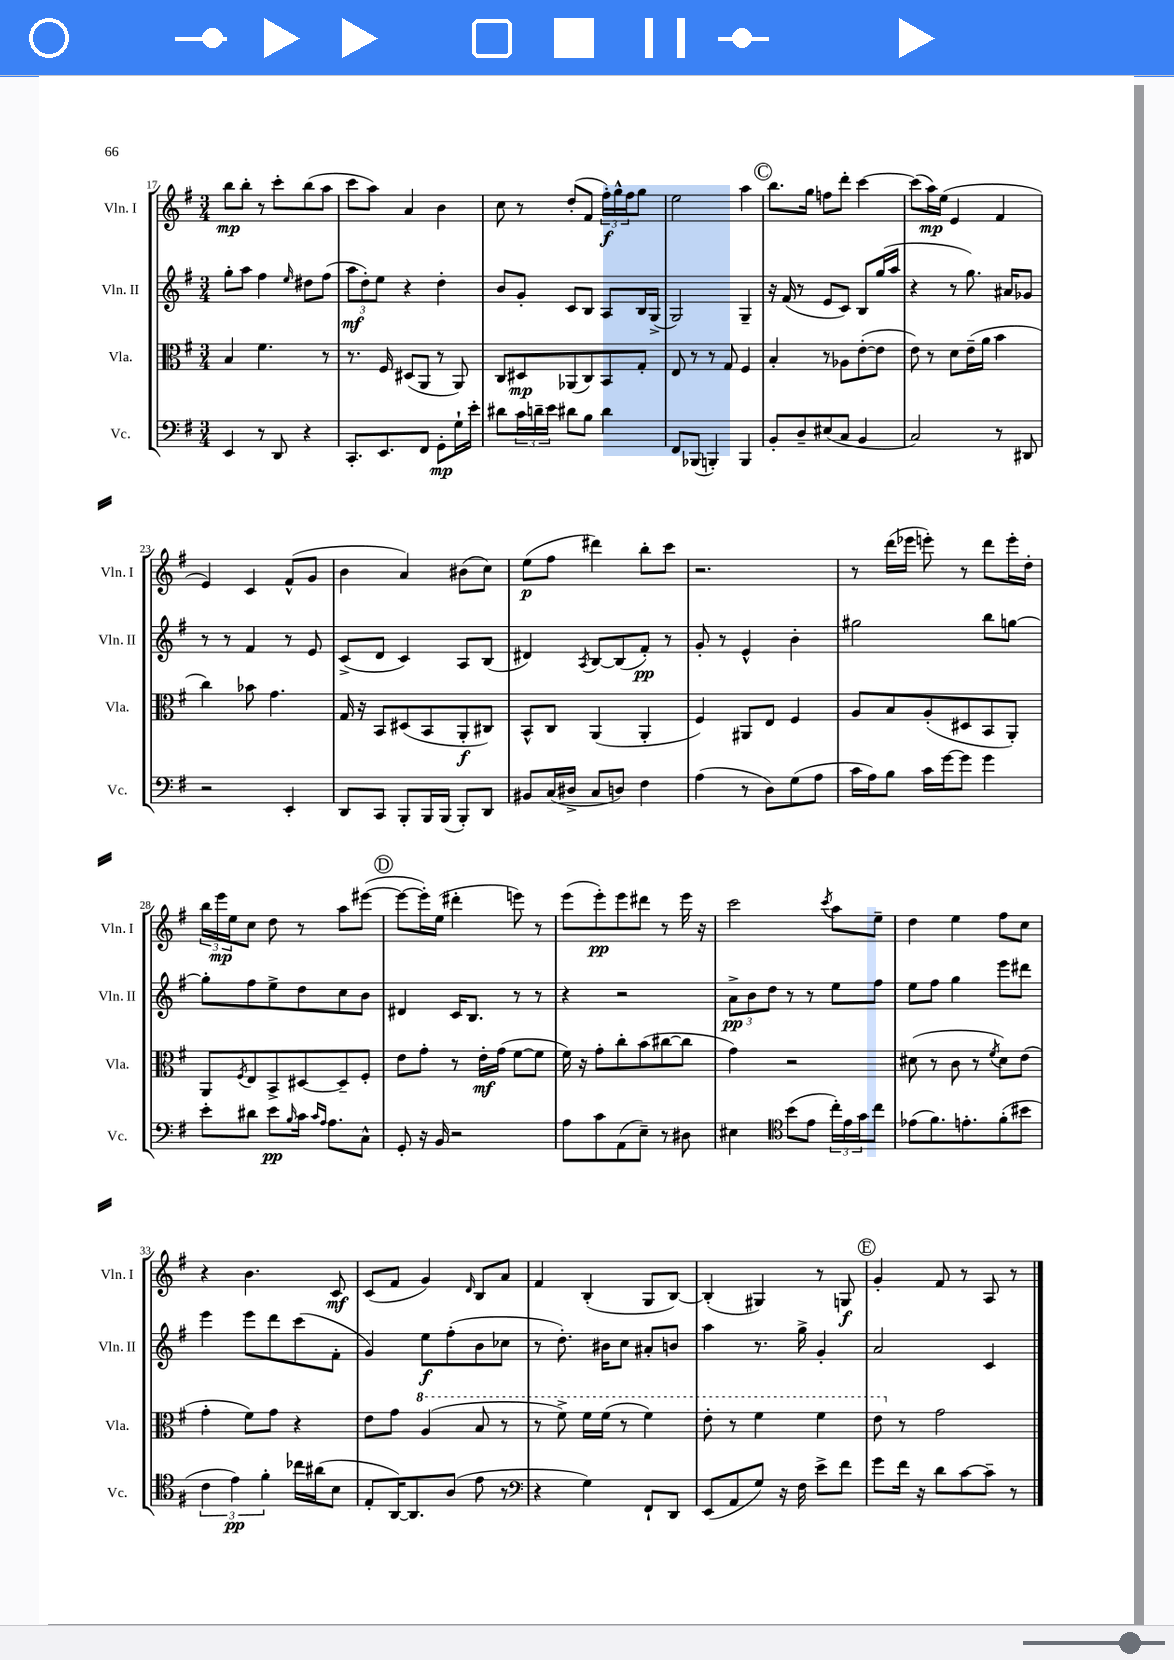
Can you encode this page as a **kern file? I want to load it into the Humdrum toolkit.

**kern	**kern	**kern	**kern
*staff4	*staff3	*staff2	*staff1
*clefF4	*clefC3	*clefG2	*clefG2
*k[f#]	*k[f#]	*k[f#]	*k[f#]
*M3/4	*M3/4	*M3/4	*M3/4
4EE	4B	8gg'	8bb
.	.	8aa	8bb'
8r	4.f#	4ff#	8r
8DD	.	.	8ccc'
.	.	16qqee	.
4r	.	8dd#	(8bb
.	8r	(8ff#	8aa
=	=	=	=
8.CC'	8.r	12aa	8ccc
.	.	12dd')	.
.	.	.	8aa)
.	.	12ee	.
8.EE	16F#	.	.
.	(8D#	4r	4a
8FF#	8AA	.	.
8GG'	8r	4dd'	4b
16G`	8AA)	.	.
16e'	.	.	.
=	=	=	=
8d#	8C	8b	8cc
24c	8D#	8g'	8r
24d~	.	.	.
24e	.	.	.
8d#	(8AA-	8c	(8dd'
8B	8C)	8B	8f#
4d#	8BB	8A	24ff#')
.	.	.	24gg^^
.	.	.	24ff#
.	8G'	16B	8gg
.	.	(16G^	.
=	=	=	=
8FF#	8E	2G)	2ee
(8BBB-	8r	.	.
4BBB')	8r	.	.
.	8G	.	.
4BBB	4F#	4G~	4aa
=	=	=	=
8BB'	4B'	16r	8.bb
.	.	(16f#	.
8D~	.	8r	.
.	.	.	16gg
(8E#	8r	8e	8ff
8C	8A-	8c)	8ddd'
4BB	([8e'	8B	[4ccc
.	8e]	(16gg	.
.	.	16aa	.
=	=	=	=
2C)	8e)	4r	(8ccc]
.	8r	.	16aa)
.	.	.	(16ee
.	8d	8r	4e
.	(16e~	8.gg)	.
.	16a	.	.
8r	4b	.	4f#
.	.	16a#	.
8DD#	.	8g-	.
=	=	=	=
2r	4cc)	8r	4e)
.	.	8r	.
.	8b-	4f#	4c
.	4.g	.	.
4EE'	.	8r	(8f#^^
.	.	8e	8g
=	=	=	=
8DD	16G	(8c^	4b
.	16r	.	.
8CC	8BB	8d	.
8BBB'	(8D#	4c)	4a)
16BBB	8BB	.	.
(16BBB	.	.	.
8BBB')	8AA'	8A	(8b#
8DD	8C#)	(8B	8cc)
=	=	=	=
8BB#	8BB^^	4d#)	(8ee
(16C	8C	.	8ff#
16D#^	.	.	.
.	.	8qA	.
8C	(4AA	[8B	4ddd#)
8D)	.	(8B]	.
4F#	4AA'	8f#')	8bb'
.	.	8r	8ccc
=	=	=	=
(4A	4F#)	8g'	2.r
.	.	8r	.
8r	8AA#	4e^^	.
8D)	8E	.	.
(8G	4F#	4b'	.
8A	.	.	.
=	=	=	=
16c	8A	2gg#	8r
16A)	.	.	.
8B	8B	.	(16ddd
.	.	.	16eee-
16c	(8A'	.	8eee')
[16g	.	.	.
8g]	8D#	.	8r
4g	8BB	8bb	8ddd
.	8AA')	[8gg	16eee'
.	.	.	16dd'
=	=	=	=
8e'	8AA	8gg']	24bb
.	.	.	24eee
.	.	.	24ee
.	8qF#	.	.
8d#	8E	8ff#	8cc
8e	8BB^	8ee^	8dd
16qqB	.	.	.
16c	[8D#	8dd	8r
16qqc	.	.	.
16qqA	.	.	.
8.A	.	.	.
.	8D#~]	8cc	8aa
8C^^	8F#'	8b	([8eee#
=	=	=	=
8GG'	8e	4d#	8eee#_
16r	8g'	.	16eee#'])
16BB	.	.	(16ee
2r	8r	16c	4ddd#'
.	.	8.B	.
.	16e'	.	.
.	(16g	.	.
.	[8f#	8r	8eee)
.	8f#]	8r	8r
=	=	=	=
8A	16f#)	4r	(8eee
.	16r	.	.
8c	8g'	.	8eee')
(8AA	8cc'	2r	8eee
8E~)	(8b	.	8ddd#
8r	[8cc#	.	8r
8D#	8cc#]	.	16eee
.	.	.	16r
=	=	=	=
4E#	4g)	12a^	2ccc
.	.	12b	.
.	.	12dd	.
*clefC4	*	*	*
(8b	2r	8r	.
8e	.	8r	.
.	.	.	8qccc
24cc')	.	8ee	8aa
24e	.	.	.
24g	.	.	.
8cc	.	8ff#	8ee~
=	=	=	=
(8e-	(8d#	8ee	4dd
8.f#)	8r	8ff#	.
.	8c	4gg	4ee
8.e'	.	.	.
.	8r	.	.
.	8qf#	.	.
(8f#'	8d#)	8eee	8ff#
8b#	(8e	8ddd#	8cc
=	=	=	=
6c	4g'	4eee	4r
6e)	.	.	.
.	8f#)	8eee	4.b
6f#'	.	.	.
.	8g	8ddd	.
16cc-	4r	(8ccc	.
(16a#	.	.	.
8B	.	8f#'	8c
=	=	=	=
8E'	8e	4g)	(8c
[16AA)	8g	.	8f#
8.AA]	.	.	.
.	(4a	8ee	4g)
(8A	.	(8ff#'	.
.	.	.	16qqd
8e	8b	8b	8B
8r	8r	8cc-	8a
=	=	=	=
*clefF4	*	*	*
4r	8r	8r	4f#
.	8ff#^)	8.dd')	.
4G)	16ff#	.	(4B'
.	(16ff#	16b#	.
.	8r	8cc	.
8FF#`	4ff#)	8a#'	8G
8DD	.	8b	[8B)
=	=	=	=
(8EE	8ee'	4aa	(4B']
8AA	8r	.	.
8G)	4ff#	8.r	4G#)
16r	.	.	.
16F#	.	16gg^	.
8e^	4ff#	4g'	8r
8f#	.	.	8G
=	=	=	=
8g	8ee	2a	4g'
16f#	8r	.	.
16r	.	.	.
8d	2g	.	8f#
[8c	.	.	8r
8c~]	.	4c	8A
8r	.	.	8r
==	==	==	==
*-	*-	*-	*-
